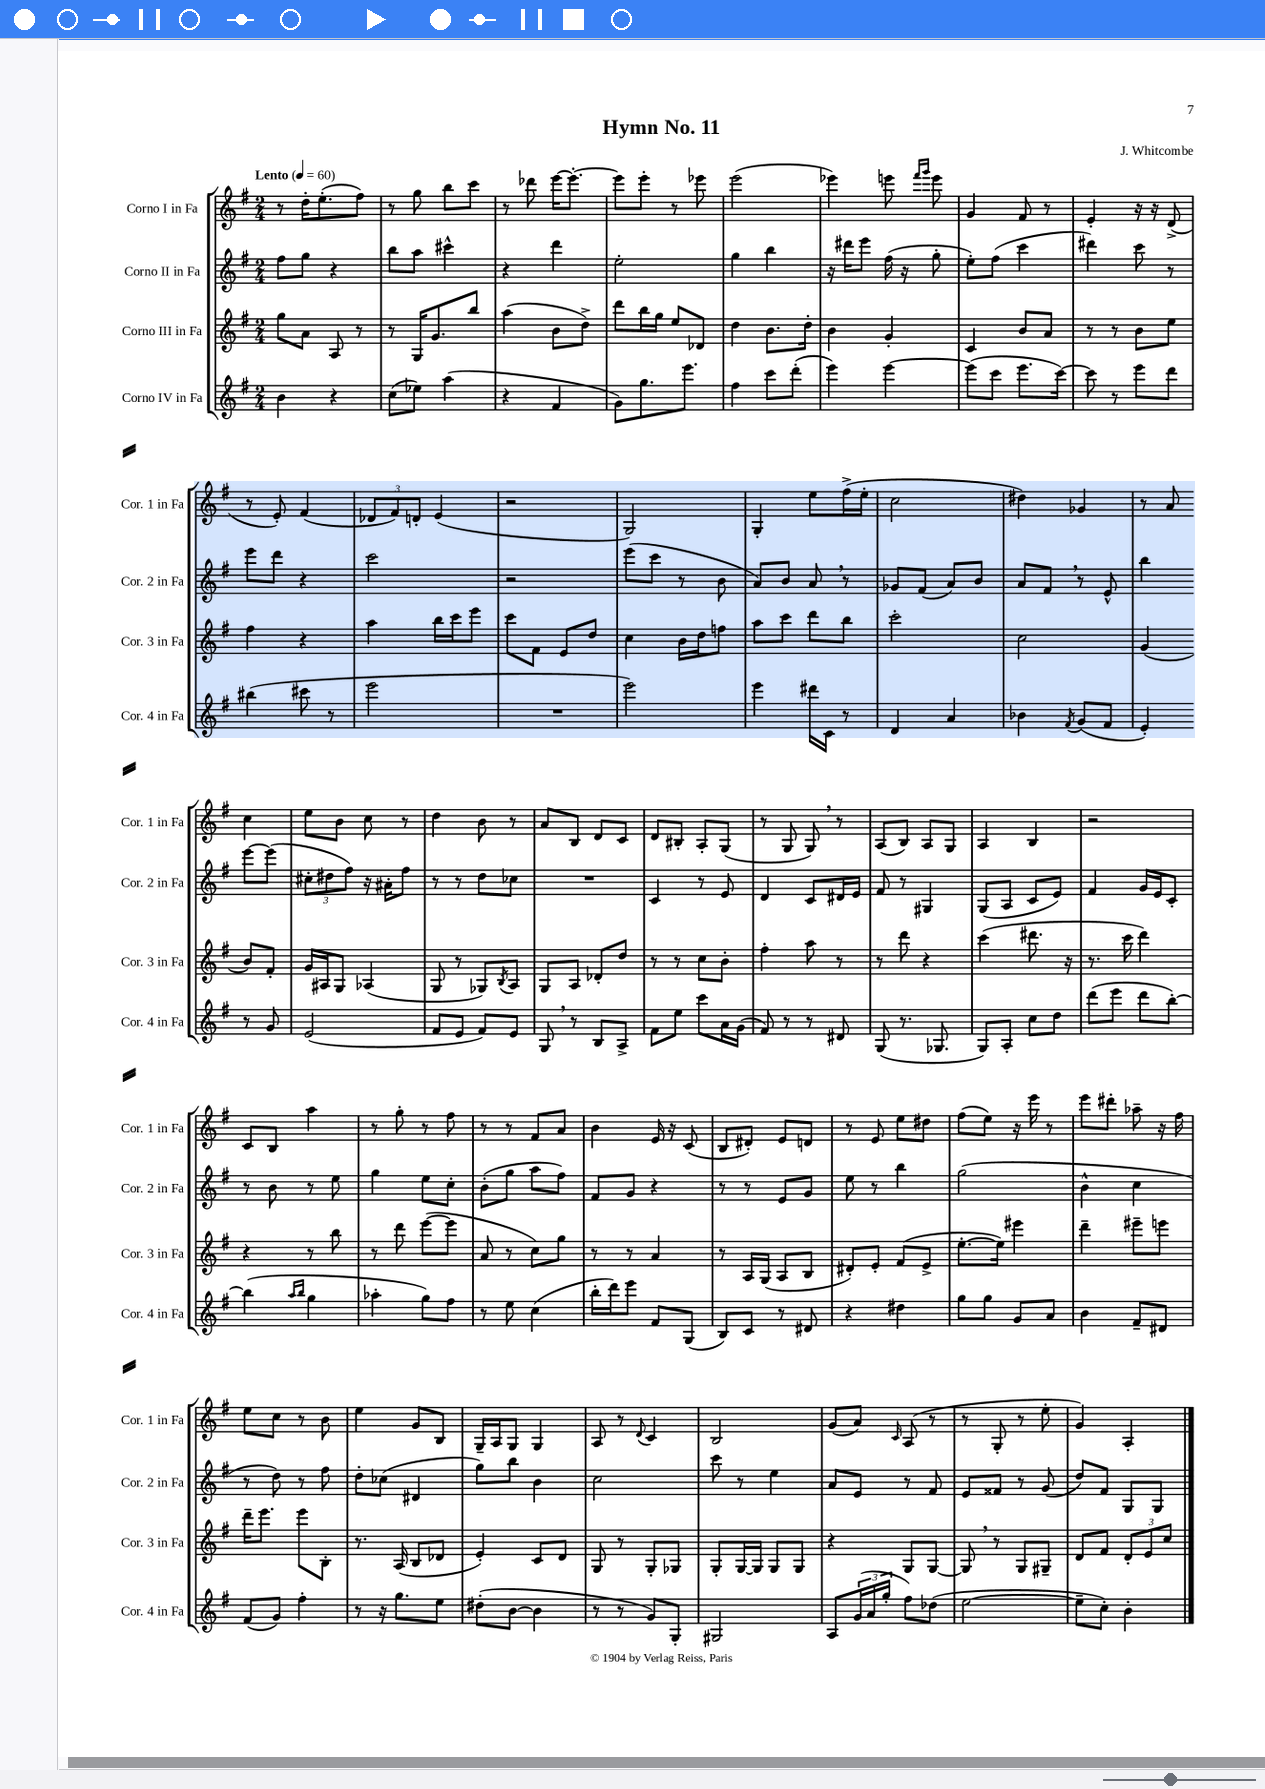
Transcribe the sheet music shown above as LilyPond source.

\header { title = "Hymn No. 11" composer = "J. Whitcombe" }
<<
\new StaffGroup <<
\new Staff = "s0" \with { instrumentName = "Corno I in Fa" shortInstrumentName = "Cor. 1 in Fa" } {
    \clef treble \key g \major \numericTimeSignature \time 2/4 \tempo "Lento" 4 = 60
    r8 d''16-. e''8.-.( fis''8) |
    r8 g''8 b''8 c'''8 |
    r8 des'''8 e'''16~ e'''8.~-. |
    e'''8 e'''8-. r8 ees'''8 |
    e'''2( |
    ees'''4) e'''8 \grace { fis'''16 g'''16 } e'''8 |
    g'4 fis'8 r8 |
    e'4-. r16 r16 d'8->( |
    r8 e'8-.) fis'4( |
    \tuplet 3/2 { des'8 fis'8) d'8-. } e'4( |
    r2 |
    g2) |
    g4-. e''8 fis''16->( e''16-. |
    c''2 |
    dis''4) ges'4 |
    r8 a'8 c''4 |
    e''8 b'8 c''8 r8 |
    d''4 b'8 r8 |
    a'8 b8 d'8 c'8 |
    d'8 bis8-. a8-. g8( |
    r8 g8 g8) \breathe r8 |
    a8( b8) a8 g8 |
    a4 b4 |
    r2 |
    c'8 b8 a''4 |
    r8 g''8-. r8 fis''8 |
    r8 r8 fis'8 a'8 |
    b'4 e'16 r16 c'8( |
    b8 dis'8-.) e'8 d'8 |
    r8 e'8 e''8 dis''8 |
    fis''8( e''8) r16 e'''16 r8 |
    e'''8 dis'''8-. aes''8-- r16 fis''16 |
    e''8 c''8 r8 b'8 |
    e''4 g'8 b8 |
    g16-- a16 g8 g4 |
    a8 r8 \appoggiatura { d'8 } c'4 |
    b2 |
    g'8( a'8) \grace { c'16 } a8( r8 |
    r8 g8-. r8 e''8-. |
    g'4) a4-. \bar "|." |
}
\new Staff = "s1" \with { instrumentName = "Corno II in Fa" shortInstrumentName = "Cor. 2 in Fa" } {
    \clef treble \key g \major \numericTimeSignature \time 2/4
    fis''8 g''8 r4 |
    b''8 a''8 cis'''4-^ |
    r4 d'''4 |
    e''2-. |
    g''4 b''4 |
    r16 dis'''16 e'''8 fis''16( r16 g''8-. |
    e''8-.) fis''8( c'''4 |
    dis'''4) c'''8 r8 |
    e'''8 d'''8 r4 |
    c'''2 |
    r2 |
    e'''8( c'''8 r8 b'8 |
    a'8) b'8 a'8 \breathe r8 |
    ges'8 fis'8( a'8) b'8 |
    a'8 fis'8 \breathe r8 e'8-^ |
    b''4 e'''8~ e'''8( |
    \tuplet 3/2 { cis''8-. dis''8 fis''8) } r16 ais'16-. fis''8 |
    r8 r8 d''8 ces''8 |
    R2 |
    c'4 r8 e'8 |
    d'4 c'8 dis'16 e'16 |
    fis'8 r8 gis4 |
    g8( a8 c'8 e'8) |
    fis'4 g'16 e'16 c'8-. |
    r8 b'8 r8 e''8 |
    g''4 e''8 c''8-. |
    b'8-.( g''8 a''8 fis''8) |
    fis'8 g'8 r4 |
    r8 r8 e'8 g'8 |
    e''8 r8 b''4 |
    g''2( |
    b'4-^ c''4 |
    r8 d''8) r8 fis''8 |
    d''8-. ces''8( dis'4 |
    g''8) b''8 b'4 |
    c''2 |
    c'''8 r8 e''4 |
    a'8 e'8 r8 fis'8 |
    e'8 fisis'8 r8 g'8( |
    d''8) fis'8 g8 g8 \bar "|." |
}
\new Staff = "s2" \with { instrumentName = "Corno III in Fa" shortInstrumentName = "Cor. 3 in Fa" } {
    \clef treble \key g \major \numericTimeSignature \time 2/4
    g''8 a'8 a8 r8 |
    r8 g16 g'8. b''8 |
    a''4( b'8 d''8->) |
    d'''8 b''16 g''16 e''8 des'8 |
    d''4 b'8. d''16-. |
    b'4 g'4-. |
    c'4 b'8 a'8 |
    r8 r8 b'8 e''8 |
    fis''4 r4 |
    a''4 b''16 c'''16 e'''8 |
    c'''8 fis'8 e'8 d''8 |
    c''4 b'16 d''16 f''8 |
    a''8 c'''8 d'''8 b''8 |
    c'''2-. |
    c''2 |
    g'4( b'8) fis'8-. |
    g'16 ais16 g8 aes4( |
    g8 r8 ges8) \acciaccatura { b8 } a8 |
    g8 a8 des'8-. d''8 |
    r8 r8 c''8 b'8-. |
    fis''4-. a''8 r8 |
    r8 d'''8 r4 |
    c'''4( dis'''8. r16 |
    r8. c'''16 d'''4) |
    r4 r8 b''8 |
    r8 d'''8 e'''8~( e'''8 |
    a'8 r8 c''8) g''8 |
    r8 r8 a'4 |
    r8 a16 g16( a8 b8 |
    dis'8-.) e'8-. fis'8( e'8-> |
    e''8.~-. e''16) eis'''4 |
    d'''4-- eis'''8-- e'''8 |
    d'''16-- e'''8. e'''8 b8-. |
    r8. a16( b8 des'8 |
    e'4-.) c'8 d'8 |
    g8 r8 g8-. ges8 |
    g8-. g16~ g16 g8 g8 |
    r4 g8 g8~ |
    g8 \breathe r8 g8 gis8-- |
    d'8 fis'8 \tuplet 3/2 { d'8-. e'8 c''8 } \bar "|." |
}
\new Staff = "s3" \with { instrumentName = "Corno IV in Fa" shortInstrumentName = "Cor. 4 in Fa" } {
    \clef treble \key g \major \numericTimeSignature \time 2/4
    b'4 r4 |
    c''8( ees''8) a''4( |
    r4 fis'4 |
    g'8) g''8. e'''8. |
    fis''4 c'''8 d'''8-.( |
    e'''4) e'''4~ |
    e'''8( c'''8 e'''8. c'''16~) |
    c'''8 r8 e'''8 d'''8 |
    bis''4( cis'''8 r8 |
    e'''2 |
    R2 |
    e'''2) |
    e'''4 dis'''16 c'16 r8 |
    d'4 a'4 |
    bes'4 \acciaccatura { fis'8 } g'8( fis'8 |
    e'4-.) r8 g'8 |
    e'2( |
    fis'8 e'8 fis'8) e'8 |
    g8 \breathe r8 b8 a8-> |
    fis'8 e''8 c'''8 a'16 g'16( |
    fis'8) r8 r8 dis'8 |
    g8( r8. ges8. |
    g8) a8-. c''8 d''8 |
    d'''8( e'''8 d'''8 b''8~-.) |
    b''4( \grace { a''16 b''16 } g''4 |
    aes''4-. g''8) fis''8 |
    r8 e''8 c''4( |
    b''16-. d'''16) e'''8 fis'8 g8( |
    b8) c'8 r8 dis'8 |
    r4 dis''4 |
    g''8 g''8 g'8 a'8 |
    b'4 fis'8-- dis'8 |
    fis'8( g'8) fis''4-. |
    r8 r16 g''8. e''8 |
    dis''8-.( b'8~ b'4 |
    r8 r8 g'8) g8-. |
    gis2 |
    a8 \tuplet 3/2 { g'16( a'16 g''16-. } fis''8) des''8( |
    e''2~ |
    e''8-- c''8-.) b'4-. \bar "|." |
}
>>
>>
\layout { \context { \Score \remove "Bar_number_engraver" } }
